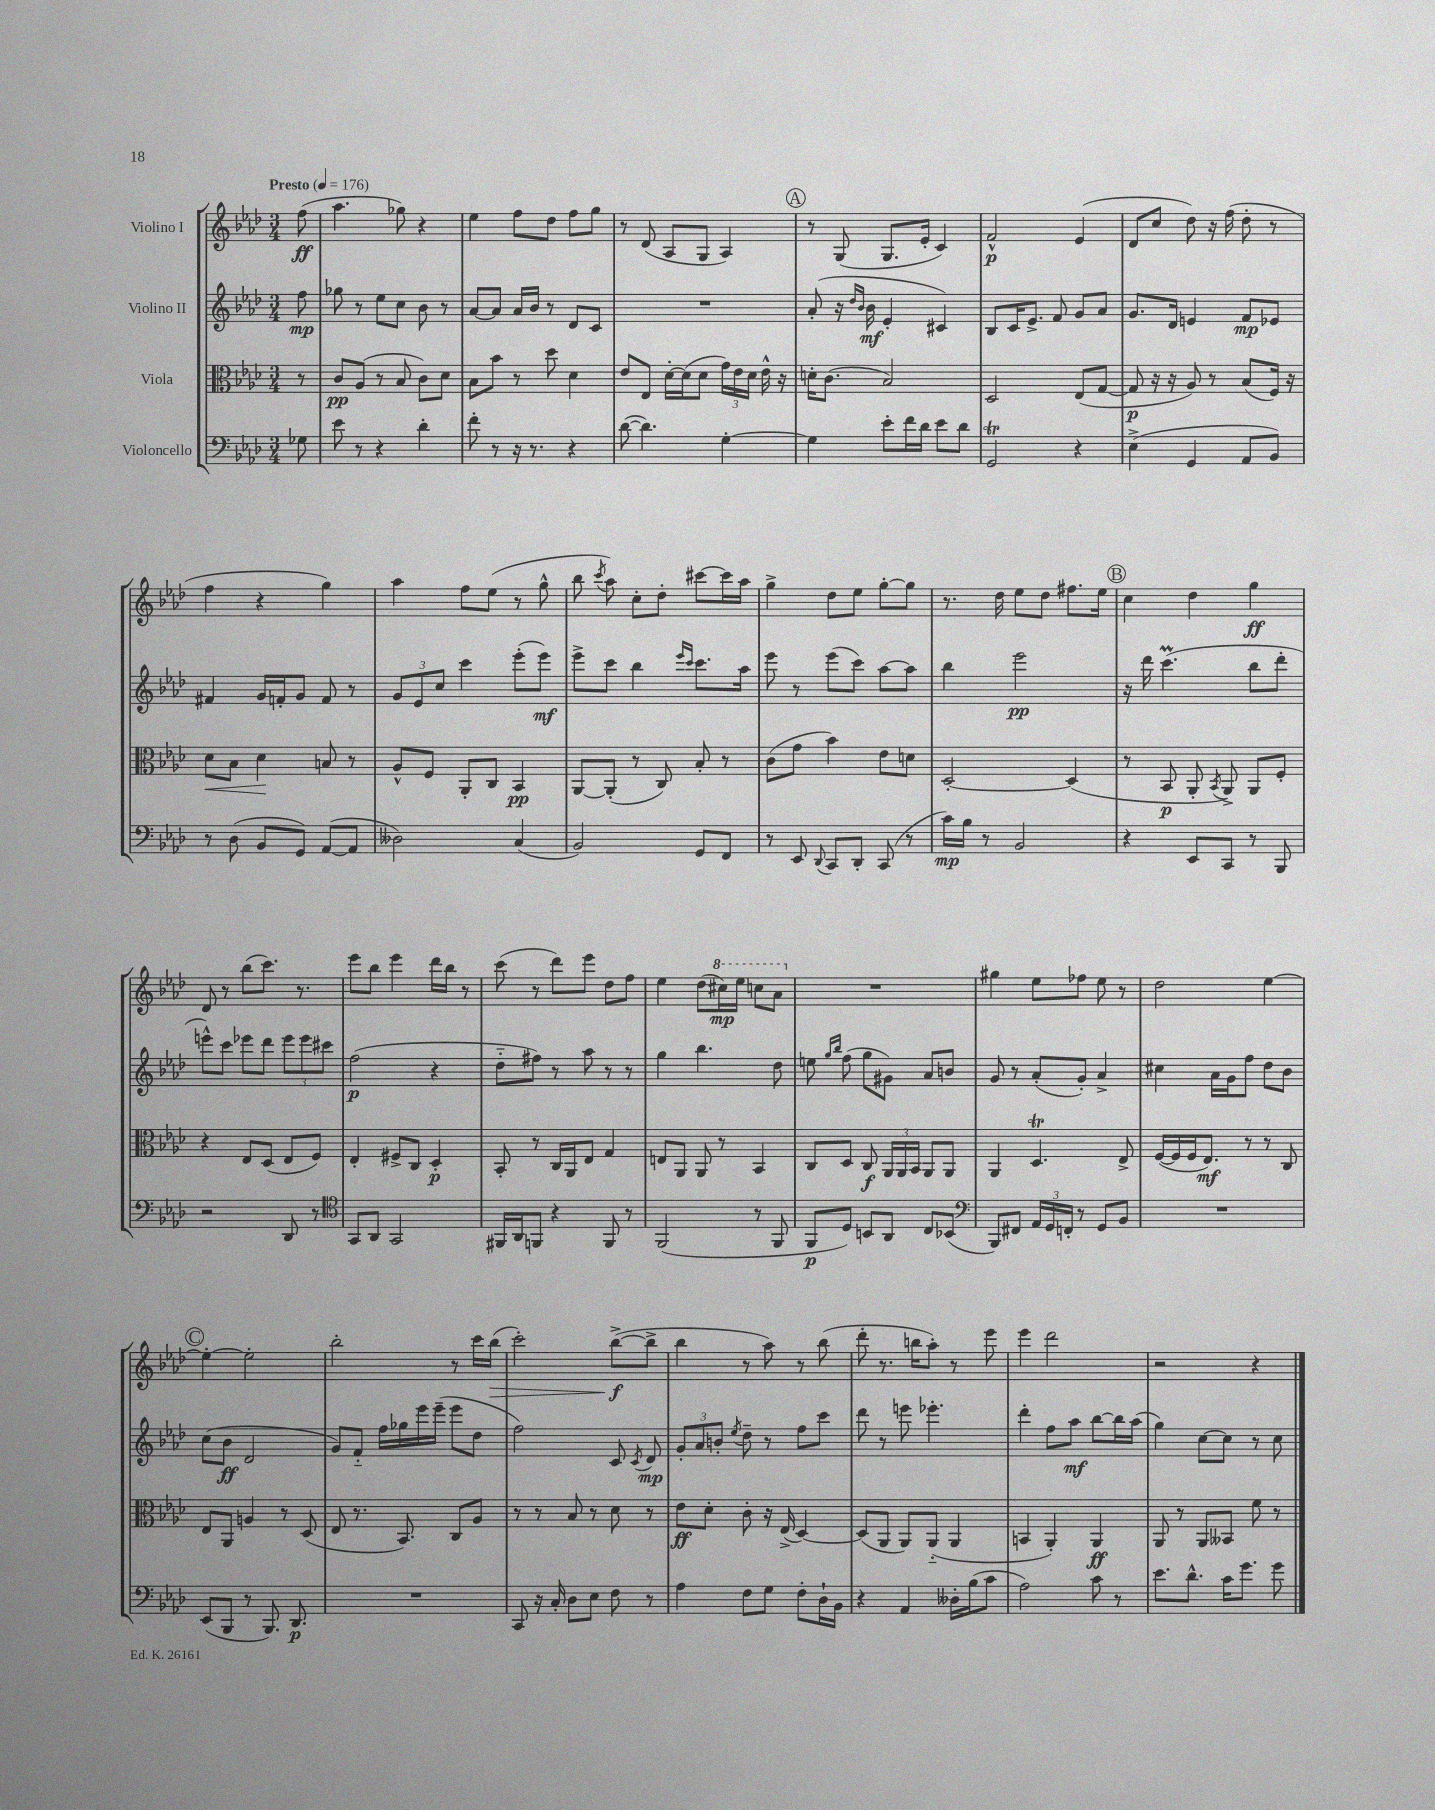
<<
\new StaffGroup <<
\new Staff = "s0" \with { instrumentName = "Violino I" } {
    \clef treble \key aes \major \numericTimeSignature \time 3/4 \partial 8 \tempo "Presto" 4 = 176
    \autoBeamOff f''8\ff( |
    aes''4. ges''8) r4 |
    ees''4 f''8[ des''8] f''8[ g''8] |
    r8 des'8( aes8[ g8] aes4) |
    \mark \markup { \circle "A" } r8 g8( g8.[ ees'16]-. c'4) |
    f'2-^\p ees'4( |
    des'8[ c''8] des''8) r16 f''16( des''8-. r8 |
    f''4 r4 g''4) |
    aes''4 f''8[ ees''8]( r8 g''8-^ |
    bes''8 \acciaccatura { c'''8 } aes''8) c''8[-. des''8]-. cis'''8[~ cis'''16 aes''16] |
    g''4-> des''8[ ees''8] g''8[~-. g''8] |
    r8. des''16 ees''8[ des''8] fis''8.[ ees''16] |
    \mark \markup { \circle "B" } c''4 des''4 g''4\ff |
    des'8 r8 bes''8[( c'''8.]) r8. |
    ees'''8[ bes''8] ees'''4 des'''16[ bes''16] r8 |
    c'''8( r8 des'''8[) ees'''8] des''8[ f''8] |
    ees''4 des''8[( \ottava #1 cis'''16\mp) ees'''16] c'''8[ aes''8] \ottava #0 |
    R2. |
    gis''4 ees''8[ fes''8] ees''8 r8 |
    des''2 ees''4~ |
    \mark \markup { \circle "C" } ees''4~-. ees''2-. |
    bes''2-. r8 c'''16[ bes''16]\>( |
    c'''2-.) bes''8[~->\f\!( bes''8]-> |
    bes''4 r8 aes''8) r8 bes''8( |
    des'''8-. r8. b''16[ aes''8]-.) r8 ees'''8 |
    ees'''4 des'''2 |
    r2 r4 \bar "|." |
}
\new Staff = "s1" \with { instrumentName = "Violino II" } {
    \clef treble \key aes \major \numericTimeSignature \time 3/4 \partial 8
    \autoBeamOff f''8\mp |
    ges''8 r8 ees''8[ c''8] bes'8 r8 |
    aes'8[~ aes'8] aes'16[ bes'16] r8 des'8[ c'8] |
    R2. |
    \mark \markup { \circle "A" } aes'8-.( r16 \grace { des''16[ bes'16] } bes'16\mf ees'4-. cis'4) |
    bes8[ c'16 ees'8.]-> f'8 g'8[ aes'8] |
    g'8.[ des'16] e'4 f'8[\mp ees'8] |
    fis'4 g'16[ f'16-. g'8] f'8 r8 |
    \tuplet 3/2 { g'8[ ees'8 c''8] } c'''4 ees'''8[-.( ees'''8]\mf) |
    ees'''8[-> c'''8] bes''4 \grace { ees'''16[ c'''16] } c'''8.[ aes''16] |
    ees'''8 r8 ees'''8[( c'''8]) aes''8[~ aes''8] |
    bes''4 ees'''2\pp |
    \mark \markup { \circle "B" } r16 des'''16 c'''4.\prall( bes''8[ des'''8]-. |
    e'''8[-^) c'''8] ees'''8[ des'''8] \tuplet 3/2 { ees'''8[ ees'''8 cis'''8] } |
    f''2\p( r4 |
    des''8[-_ fis''8]) r8 aes''8 r8 r8 |
    g''4 bes''4. des''8 |
    e''8 \grace { g''16[ bes''16] } f''8( g''8[ gis'8]) aes'8[ b'8] |
    g'8 r8 aes'8[-.( g'8]-.) aes'4-> |
    cis''4 aes'16[ g'16 f''8] des''8[ bes'8] |
    \mark \markup { \circle "C" } c''8[( bes'8]\ff des'2 |
    g'8[) f'8]-_ f''16[ ges''16 ees'''16 ees'''16]--( ees'''8[ des''8] |
    f''2) c'8 \acciaccatura { c'8 } des'8\mp |
    \tuplet 3/2 { g'8[-. aes'8 b'8]-. } \acciaccatura { ees''8 } des''8-- r8 f''8[ c'''8] |
    des'''8 r8 e'''8 ees'''4.-. |
    des'''4-. f''8[ aes''8]\mf bes''8[~ bes''16 aes''16]( |
    g''4) c''8[~ c''8] r8 c''8 \bar "|." |
}
\new Staff = "s2" \with { instrumentName = "Viola" } {
    \clef alto \key aes \major \numericTimeSignature \time 3/4 \partial 8
    \autoBeamOff r8 |
    c'8[\pp aes8]( r8 bes8 c'8[) des'8] |
    bes8[ bes'8] r8 des''8 des'4 |
    ees'8[ ees8] des'16[~-. des'16( des'8] \tuplet 3/2 { g'16[) ees'16 des'16] } ees'16-^ r16 |
    \mark \markup { \circle "A" } d'16[-. c'8.]( bes2) |
    des2 ees8[( g8]~ |
    g8\p r16 r16 aes8) r8 bes8[( f16]) r16 |
    des'8[\< bes8] des'4\! b8 r8 |
    aes8[-^ f8] aes,8[-. c8] bes,4\pp |
    aes,8[~ aes,8]-.( r8 c8) bes8-. r8 |
    c'8[( g'8] bes'4) ees'8[ d'8] |
    des2~-. des4( |
    \mark \markup { \circle "B" } r8 bes,8\p aes,8-. \acciaccatura { bes,8 } aes,8->) aes,8[ f8]-. |
    r4 ees8[ des8]( ees8[ f8]) |
    ees4-. fis8[-> c8] des4-.\p |
    bes,8-. r8 c16[ aes,16 ees8] g4 |
    e8[ aes,8] aes,8 r8 bes,4 |
    c8[ des8] c8\f \tuplet 3/2 { aes,16[ aes,16 bes,16] } aes,8[ aes,8] |
    aes,4 des4.\trill ees8-> |
    f16[~( f16 f16 ees8.]\mf) r8 r8 c8 |
    \mark \markup { \circle "C" } ees8[ aes,8] a4 r8 des8( |
    ees8 r8. bes,8.) c8[ aes8] |
    r8 r8 bes8 r8 des'8 r8 |
    ees'8[\ff des'8]-. c'8-. r16 ees16->( des4~) |
    des8[( aes,8] aes,8[) aes,8]-_( aes,4 |
    b,4 aes,4-.) aes,4\ff |
    aes,8 r8 aes,8[ beses,8] f'8 r8 \bar "|." |
}
\new Staff = "s3" \with { instrumentName = "Violoncello" } {
    \clef bass \key aes \major \numericTimeSignature \time 3/4 \partial 8
    \autoBeamOff ges8 |
    ees'8 r8 r4 des'4-. |
    f'8-. r8 r16 r8. r4 |
    des'8~( des'4.) g4~-. |
    \mark \markup { \circle "A" } g4 ees'8[-. f'16 des'16] ees'8[ des'8] |
    g,2\trill r4 |
    ees4->( g,4 aes,8[ bes,8]) |
    r8 des8( bes,8[ g,8]) aes,8[~( aes,8] |
    deses2) c4( |
    bes,2) g,8[ f,8] |
    r8 ees,8 \appoggiatura { des,8 } c,8[ des,8]-. c,8( r8 |
    c'16[\mp) bes16] r8 bes,2 |
    \mark \markup { \circle "B" } r4 ees,8[ c,8] r8 bes,,8 |
    r2 des,8 r8 |
    \clef tenor g,8[ aes,8] g,2 |
    fis,16[ aes,16 f,8] r4 f,8 r8 |
    f,2( r8 f,8 |
    f,8[\p des8]) b,8[ aes,8] c8[ bes,8]( |
    \clef bass bes,,8[) fis,8] \tuplet 3/2 { aes,16[ g,16 f,16]-. } r8 g,8[ bes,8] |
    R2. |
    \mark \markup { \circle "C" } ees,8[( bes,,8] r8 bes,,8.) des,8.\p |
    R2. |
    c,8 r16 c16-. des8[ ees8] f8 r8 |
    aes4 f8[ g8] f8[-. des16-! bes,16] |
    r4 aes,4 deses16[-. bes16( c'8] |
    aes2) c'8 r8 |
    ees'8.[ des'8.]-^ c'16[ g'8.] g'8 \bar "|." |
}
>>
>>
\layout { \context { \Score \remove "Bar_number_engraver" } }
